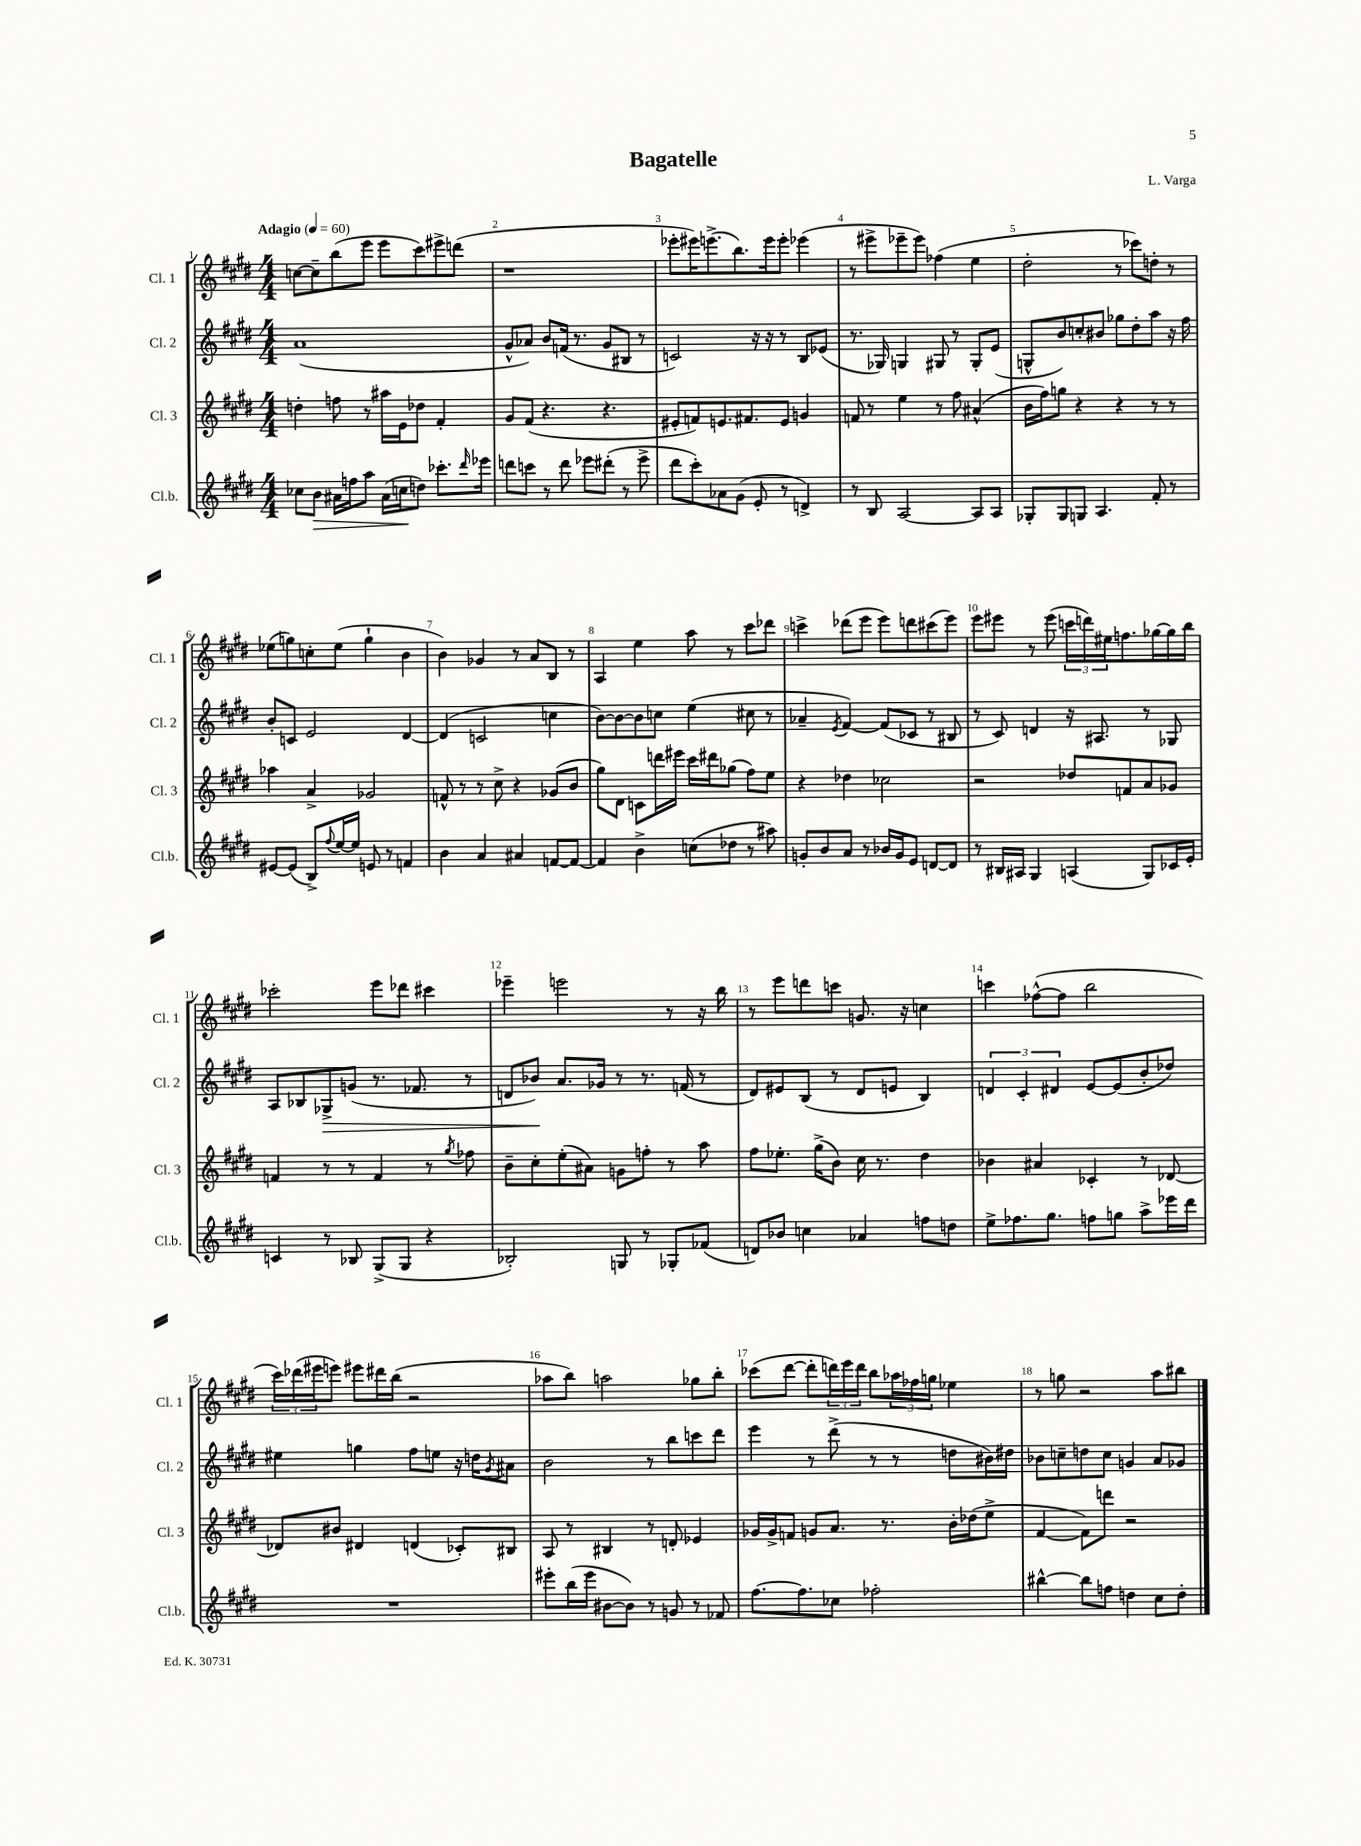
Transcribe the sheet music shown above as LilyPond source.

\header { title = "Bagatelle" composer = "L. Varga" }
<<
\new StaffGroup <<
\new Staff = "s0" \with { instrumentName = "Cl. 1" shortInstrumentName = "Cl. 1" } {
    \clef treble \key e \major \numericTimeSignature \time 4/4 \tempo "Adagio" 4 = 60
    c''8~ c''8-- b''8( e'''8 e'''8 cis'''8) eis'''8-> d'''8( |
    r1 |
    ees'''8-. eis'''16) e'''8.->( b''8.) e'''16 e'''8-. ees'''4( |
    r8 eis'''8-> ees'''8-- ees'''8) fes''4( e''4 |
    dis''2-. r8 ces'''8) d''8-. r8 |
    ees''8( g''8) c''8-. ees''8( g''4-! b'4 |
    b'4) ges'4 r8 a'8 b8 r8 |
    a4 e''4 a''8 r8 cis'''8 des'''8 |
    c'''4-> des'''8( e'''8 e'''8) d'''8 cis'''8( e'''8) |
    e'''8 eis'''8 r8 eis'''8( \tuplet 3/2 { c'''16 d'''16) eis''16 } f''8. ges''16~ ges''16 b''16 |
    ces'''2-. e'''8 des'''8 cis'''4 |
    ees'''4-- e'''2 r8 r16 b''16 |
    r8 e'''8 d'''8 c'''8 g'8. r16 c''4 |
    c'''4 fes''8~-^( fes''8 b''2 |
    \tuplet 3/2 { cis'''16) des'''16( eis'''16 } e'''8) eis'''8 dis'''16 b''16( r2 |
    aes''8 b''8) a''2 ges''8 b''8-. |
    ces'''8( dis'''8~ dis'''8-. \tuplet 3/2 { d'''16) e'''16 d'''16 } b''8 \tuplet 3/2 { aes''16 fes''16 g''16 } ees''4 |
    r8 g''8 r2 a''8 bis''8 \bar "|." |
}
\new Staff = "s1" \with { instrumentName = "Cl. 2" shortInstrumentName = "Cl. 2" } {
    \clef treble \key e \major \numericTimeSignature \time 4/4
    a'1( |
    gis'8-^ aes'8) b'8 f'16( r8. gis'8 bis8 r8 |
    c'2) r16 r16 r8 b8 ees'8( |
    r8. ges16) g4 gis8 r8 gis8-. e'8( |
    g8-^ b'8) c''8-. bis'8 ges''8 dis''8-. a''8 r16 fis''16 |
    b'8-. c'8 e'2 dis'4~ |
    dis'4( c'2 c''4 |
    b'8~) b'8~ b'8 c''8 e''4( cis''8 r8 |
    aes'4-- \acciaccatura { e'8 } fis'4~) fis'8( ces'8 r8 bis8 |
    r8 cis'8) d'4 r16 ais8. r8 ges8 |
    a8 bes8 ges8->\> g'8( r8. fes'8. r8 |
    d'8 bes'8\!) a'8. ges'16 r8 r8. f'16( r8 |
    dis'8) eis'8 b8( r8 dis'8 e'8 b4) |
    \tuplet 3/2 { d'4 cis'4-. dis'4 } e'8~ e'8( b'8-. des''8) |
    eis''4 g''4 fis''8 e''8 r16 d''16 \acciaccatura { gis'8 } ais'8 |
    b'2 r8 b''8 c'''8 dis'''8 |
    e'''4 r8 dis'''8->( r8 r8 d''8 bis'16) dis''16 |
    bes'8 c''8-- d''8 c''8 g'4 a'8 ges'8 \bar "|." |
}
\new Staff = "s2" \with { instrumentName = "Cl. 3" shortInstrumentName = "Cl. 3" } {
    \clef treble \key e \major \numericTimeSignature \time 4/4
    d''4-. f''8 r8 ais''16 e'16 des''8 fis'4-. |
    gis'8 fis'8( r4. r4. |
    eis'8-. f'8) e'8. fis'8. e'8 g'4 |
    f'8 r8 e''4 r8 fis''8 ais'4-^( |
    b'16 fis''16) g''8 r4 r4 r8 r8 |
    aes''4 a'4-> ges'2 |
    f'8-^ r8 r8 cis''8-> r4 ges'8( b'8 |
    gis''8) dis'8 c'8 d'''16 eis'''16 cis'''16 dis'''16 ges''8( fis''8) e''8 |
    r4 des''4 ces''2 |
    r2 des''8 f'8 a'8 ges'8 |
    f'4 r8 r8 f'4 r8 \acciaccatura { gis''8 } fes''8 |
    b'8-- cis''8-. e''8-.( ais'8) g'8 f''8-. r8 a''8 |
    fis''8 ees''8.-. gis''16->( b'8) cis''16 r8. dis''4 |
    bes'4 ais'4 ces'4-. r8 des'8~ |
    des'8 bis'8 dis'4 d'4( ces'8-.) bis8 |
    a8 r8 bis4 r8 d'8-. ees'4 |
    ges'16 ges'16-> f'8 g'8 a'8. r8. b'16-. des''16( e''8-> |
    fis'4~ fis'8) d'''8 r2 \bar "|." |
}
\new Staff = "s3" \with { instrumentName = "Cl.b." shortInstrumentName = "Cl.b." } {
    \clef treble \key e \major \numericTimeSignature \time 4/4
    ces''8 b'8\> ais'16 f''16 a''8 ais'16( c''16\! d''8) ces'''8.-. \grace { dis'''16 } ees'''16 |
    d'''8 c'''8 r8 d'''8 ees'''8 dis'''8-.( r8 ees'''8-> |
    dis'''8 cis'''8-.) aes'8 gis'8( e'8-. r8 d'4->) |
    r8 b8 a2~ a8 a8 |
    ges8-. ges8 g8 a4. fis'8-. r8 |
    eis'8~ eis'8( b8->) \appoggiatura { fis''8 } e''16~ e''16 e'8 r8 f'4 |
    b'4 a'4 ais'4 f'8~ f'8~ |
    f'4 b'4-> c''8( des''8 r8 ais''8) |
    g'8-. b'8 a'8 r8 bes'16 g'16 e'8 d'8~ d'8 |
    r8 bis16 ais16 gis4 a4( gis8) ces'16 e'16-. |
    c'4 r8 bes8 gis8->( gis8 r4 |
    bes2-.) g8 r8 ges8-. fes'8( |
    d'8) bes'8 c''4 aes'4 f''8 d''8 |
    e''8-> fes''8. gis''8. f''8 g''8 a''8-> ees'''16 dis'''16 |
    R1 |
    eis'''8-. b''16( eis'''16 bis'8~ bis'8) r8 g'8 r8 fes'8 |
    fis''8.~ fis''8. ces''8 fes''2-. |
    bis''4~-^ bis''8 f''8 d''4 cis''8 d''8-. \bar "|." |
}
>>
>>
\layout { \context { \Score \override BarNumber.break-visibility = ##(#f #t #t) barNumberVisibility = #all-bar-numbers-visible } }
